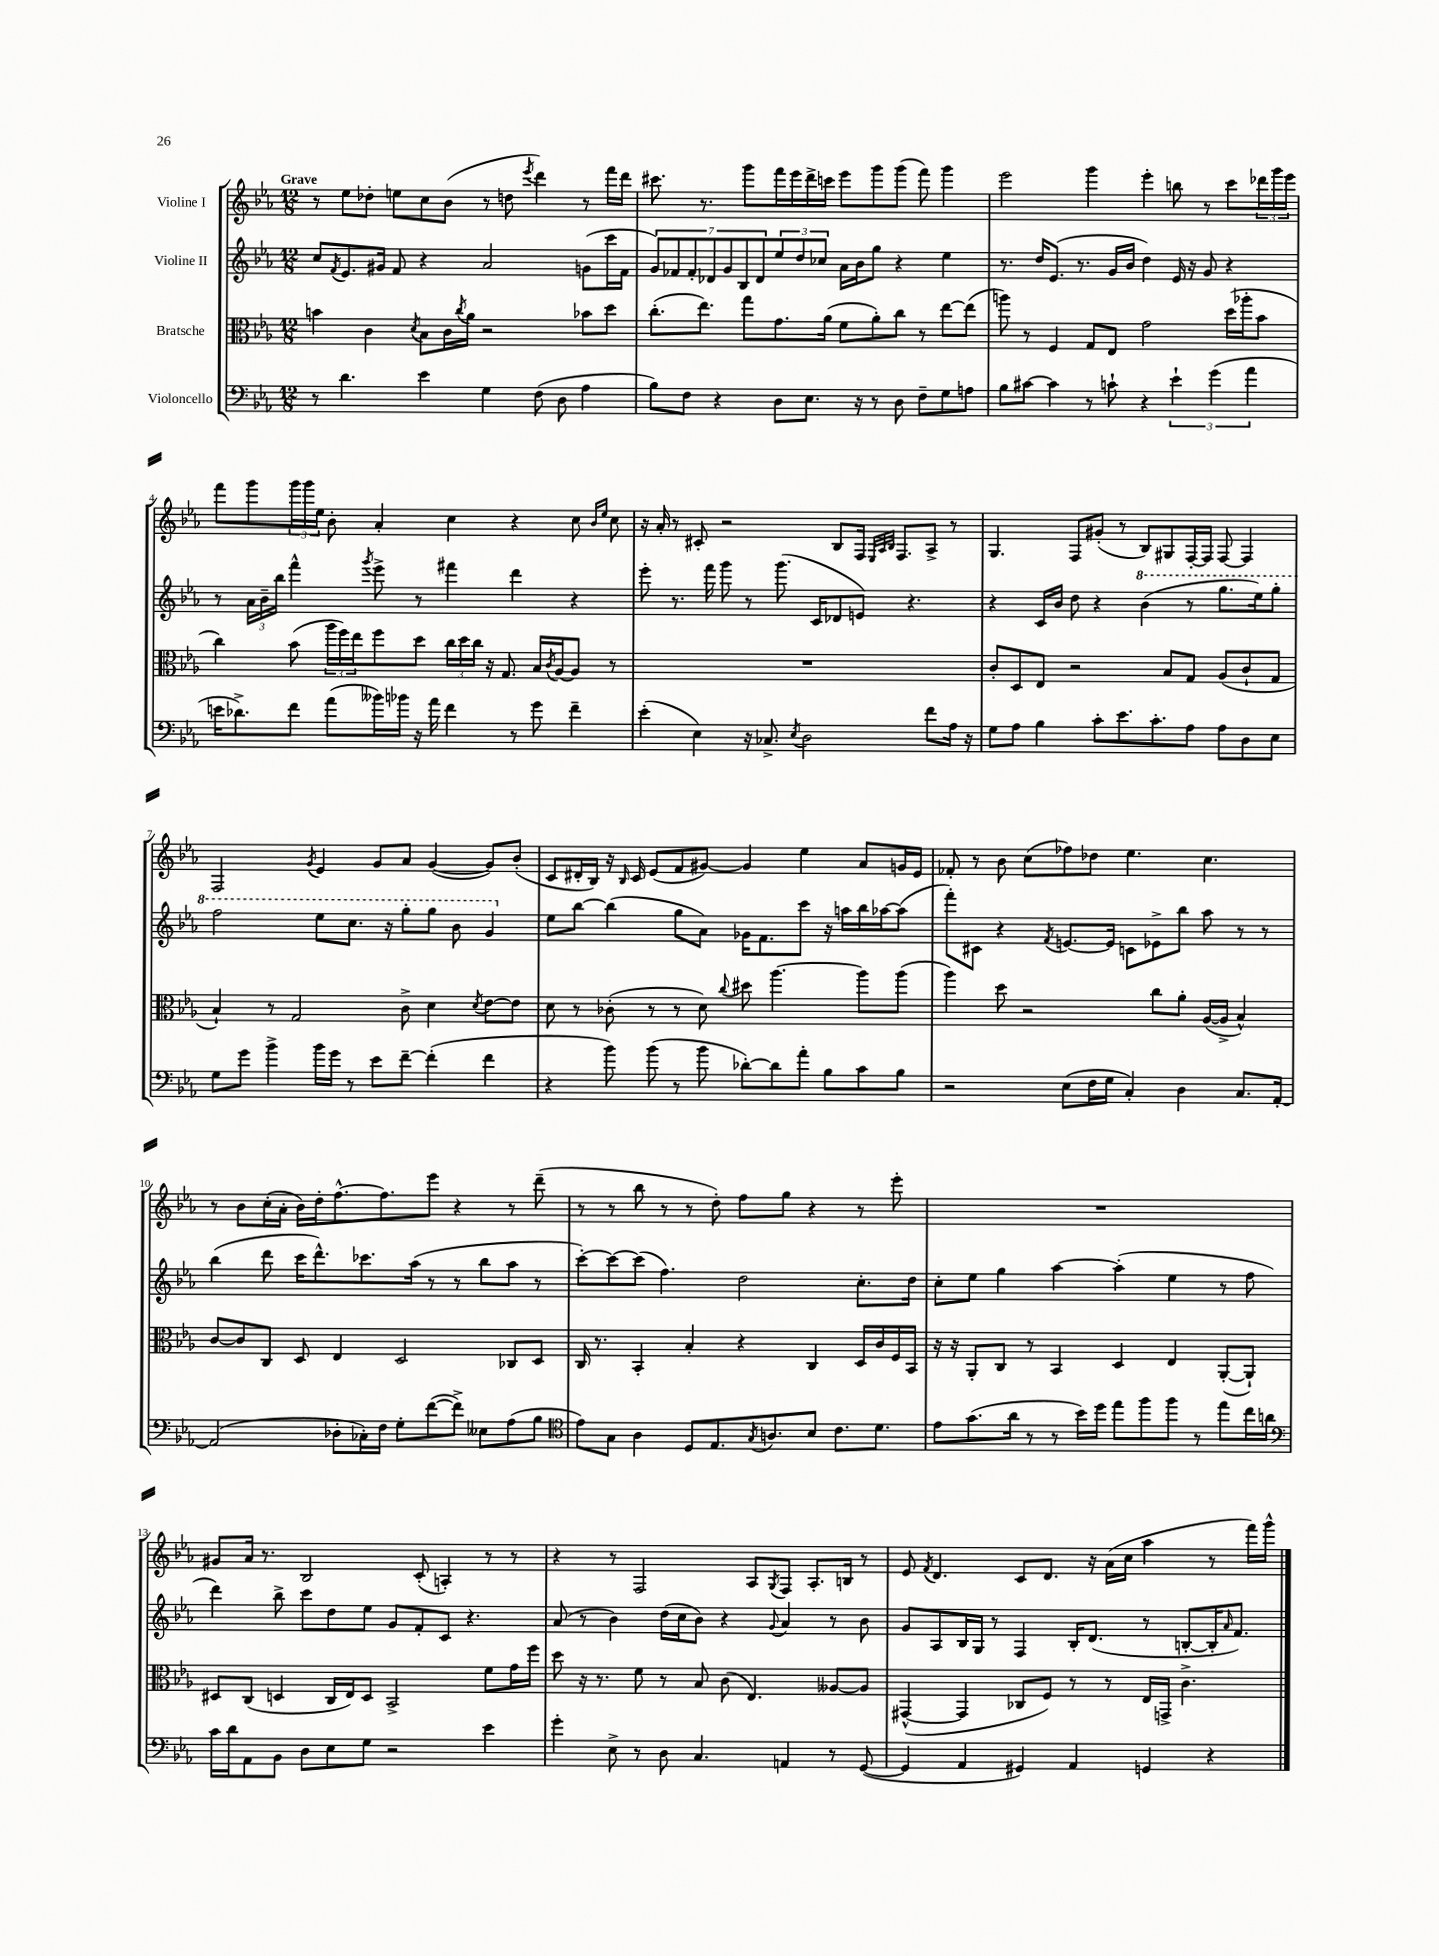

**kern	**kern	**kern	**kern
*staff4	*staff3	*staff2	*staff1
*clefF4	*clefC3	*clefG2	*clefG2
*k[b-e-a-]	*k[b-e-a-]	*k[b-e-a-]	*k[b-e-a-]
*M12/8	*M12/8	*M12/8	*M12/8
8r	4b	8cc	8r
.	.	8qf	.
4.d	.	8.e-	8ee-
.	4c	.	8dd-'
.	.	16g#	.
.	.	8f	8ee
.	8qd	.	.
4e-	8B-	4r	8cc
.	16c	.	(8b-
.	8qcc	.	.
.	16a-	.	.
4G	2r	2a-	8r
.	.	.	8dd
.	.	.	8qeee-
(8F	.	.	4ddd)
8D	.	.	.
4A-	8b-	(8g	8r
.	8dd	16ccc	16fff
.	.	16f	16ddd
=	=	=	=
8B-)	(8.cc'	14g)	8.ccc#
.	.	14f-	.
8F	.	.	.
.	.	14f-'	.
.	8.ee-)	.	8.r
.	.	14d-	.
4r	.	.	.
.	.	14g	.
.	.	14B-	.
.	8gg	.	8ggg
.	.	14d-	.
8D	8.g	12ee-	16fff
.	.	.	16eee-
.	.	12dd	.
8.E-	.	.	16ddd^
.	.	12cc-	.
.	(16a-	.	16ccc
.	8f	16a-	8eee-
16r	.	16b-	.
8r	8a-')	8gg	8ggg
8D	8cc	4r	(8ggg
8F~	8r	.	8fff)
8G	[8ee-	4ee-	4ggg
8A	(8ee-]	.	.
=	=	=	=
8B-	8aa)	8.r	2eee-
[8c#	8r	.	.
.	.	16dd	.
4c#]	4F	(8.e-	.
.	.	8.r	.
8r	8G	.	4ggg
8c`	8E-	16g	.
.	.	16b-	.
4r	2g	4dd)	4eee-'
6e-`	.	16e-	8bb
.	.	16r	.
.	.	8g	8r
(6g	.	.	.
.	(16dd	4r	8ccc
.	16aa-'	.	.
6a-	.	.	.
.	8b-	.	24ddd-
.	.	.	24ggg
.	.	.	24eee-
=	=	=	=
16e	4cc)	8r	8fff
8.d-^)	.	.	.
.	.	24a-	8ggg
.	.	24b-~	.
.	.	24bb-	.
8f	(8b-	4fff^^	24ggg
.	.	.	24ggg
.	.	.	24ee-
(8a-	24aa-	.	8b-'
.	24ff)	.	.
.	24ee-	.	.
.	.	8qggg	.
16b--)	8ff	8eee-^	4a-'
16b-	.	.	.
16r	8dd	8r	.
16a-	.	.	.
4f	24cc	4fff#	4cc
.	24dd	.	.
.	24cc	.	.
.	16r	.	.
.	8.G	.	.
8r	.	4ddd	4r
8g	16B-	.	.
.	8qc	.	.
.	[16A-	.	.
4f~	8A-]	4r	8cc
.	.	.	16qqb-
.	.	.	16qqee-
.	8r	.	8cc
=	=	=	=
(4e-'	1.r	8eee-'	16r
.	.	.	16a-'
.	.	8.r	8r
4E-)	.	.	8c#'
.	.	16fff	.
.	.	8ggg	2r
16r	.	8r	.
8.C-^	.	.	.
.	.	(8.ggg	.
8qE-	.	.	.
2D	.	.	.
.	.	16c	.
.	.	8d-	8B-
.	.	8e)	16F
.	.	.	32qqE-
.	.	.	32qqA-
.	.	.	32qqB-
.	.	.	8.F
.	.	4.r	.
8f	.	.	8A-^
16A-	.	.	8r
16r	.	.	.
=	=	=	=
8G	8c'	4r	4.G
8A-	8D	.	.
4B-	8E-	16c	.
.	.	16b-	.
.	2r	8dd	8F
8c'	.	4r	(8g#'
8.e-	.	.	8r
.	.	(4bb-	8B-)
8.c'	.	.	.
.	8B-	.	8G#
8A-	8G	8r	[16F'
.	.	.	16F]
8A-	(8A-	8.ggg	[8F
8D	8c`	.	4F]
.	.	16eee-)	.
8E-	8G	8ggg'	.
=	=	=	=
8G	4B-`)	2fff	2F
8g	.	.	.
4b-^	8r	.	.
.	2G	.	.
.	.	.	8qg
16b-	.	8eee-	4e-
16g	.	.	.
8r	.	8.ccc	.
8e-	.	.	8g
.	.	16r	.
[8f~	8c^	8ggg'	8a-
(4f']	4d	8ggg	([4g
.	.	8bb-	.
.	8qd	.	.
4f	[8e-	4gg	8g])
.	8e-]	.	(8b-'
=	=	=	=
4r	8d	8ee-	8c
.	8r	[8bb-	16d#'
.	.	.	16B-)
8b-)	(8c-'	(4bb-]	16r
.	.	.	16qqB-
.	.	.	16c
(8b-	8r	.	(8e-
8r	8r	8gg	8f
8b-	8d)	8a-)	[8g#)
.	8qqcc	.	.
[8d-')	8dd#	16g-	4g#]
.	.	8.f	.
8d-]	[4.aa-	.	.
8a-'	.	8ccc	4ee-
8B-	.	16r	.
.	.	16aa	.
8c	8aa-]	16bb-	8a-
.	.	[16aa-	.
8B-	(8aa-	(8aa-]	16g
.	.	.	16e-
=	=	=	=
2r	4aa-)	8fff')	8f-'
.	.	8c#	8r
.	8dd	4r	8b-
.	2r	.	(8cc
.	.	8qf	.
(8E-	.	[8.e	8ff-)
16F	.	.	8dd-
16G	.	16e]	.
4C')	.	8c	4.ee-
.	8cc	8e-^	.
4D	8a-'	8bb-	.
.	([16A-	8aa-	4.cc
.	16A-^]	.	.
8.C	4B-^^)	8r	.
.	.	8r	.
[16AA-'	.	.	.
=	=	=	=
(2AA-]	[8c	(4bb-	8r
.	8c]	.	8b-
.	8C	8ddd	(16cc'
.	.	.	16a-'
.	8D	16ccc	16b-)
.	.	8.ddd^^)	16dd'
8D-'	4E-	.	[8.ff^^
16C-')	.	8.ccc-	.
16F	.	.	8.ff]
8G'	2D	.	.
.	.	(16aa-	.
([8f	.	8r	8eee-
8f^])	.	8r	4r
8E--	.	8bb-	.
(8A-	8C-	8aa-	8r
8B-	8D	8r	(8ddd~
=	=	=	=
*clefC4	*	*	*
8e-)	16C	[8ccc')	8r
.	8.r	.	.
8G	.	8ccc_	8r
4A-	4BB-'	(8ccc]	8bb-
.	.	4.ff)	8r
8D	4B-'	.	8r
8.E-	.	.	8dd')
.	4r	2dd	8ff
8qG	.	.	.
8.A	.	.	.
.	.	.	8gg
8B-	4C	.	4r
8.c	.	.	.
.	16D	8.cc'	8r
8.d	16c	.	.
.	16F	.	8eee-'
.	16BB-	16dd	.
=	=	=	=
8e-	16r	8cc'	1.r
.	16r	.	.
(8.g	8AA-'	8ee-	.
.	8C	4gg	.
16a-	.	.	.
8r	8r	.	.
8r	4BB-	[4aa-	.
16b-)	.	.	.
16dd	.	.	.
8ee-	4D	(4aa-']	.
8ff	.	.	.
8ff	4E-	4ee-	.
8r	.	.	.
8ee-	([8AA-'	8r	.
16cc	8AA-`])	8ff	.
16a	.	.	.
=	=	=	=
*clefF4	*	*	*
16c	8D#	4ddd)	8g#
16d	.	.	.
8AA-	(8C	.	16a-
.	.	.	8.r
8BB-	4D	8bb-^	.
8D	.	8ccc	2B-
8E-	16C	8dd	.
.	16E-)	.	.
8G	8D	8ee-	.
2r	2BB-^	8g	.
.	.	8f'	(8c'
.	.	8c	4A')
.	.	4.r	.
4e-	8f	.	8r
.	16g	.	8r
.	16ff	.	.
=	=	=	=
4g'	8dd	(8a-	4r
.	16r	8r	.
.	8.r	.	.
8E-^	.	4b-)	8r
8r	8f	.	2F
8D	8r	(16dd	.
.	.	16cc	.
4.C	8B-	8b-)	.
.	(8c	4r	.
.	4.E-)	.	8A-
.	.	8qqg	8qG
4AA	.	4a-	8F
.	.	.	8.A-'
8r	[8A--	8r	.
.	.	.	16B
([8GG	8A--]	8b-	8r
=	=	=	=
4GG]	([4GG#^^	8g	8e-
.	.	.	8qf
.	.	8A-	4.d
4AA-	4GG#]	16B-	.
.	.	16G	.
.	.	8r	.
4GG#)	8C-	4F	8c
.	8F)	.	8.d
4AA-	8r	16B-'	.
.	.	(8.d	16r
.	8r	.	(16a-
.	.	.	16cc
4GG	16E-	8r	4aa-
.	16GG^	.	.
.	4.c^	[8B'	.
4r	.	16B']	8r
.	.	16qqa-	.
.	.	8.f)	.
.	.	.	16fff)
.	.	.	16ggg^^
==	==	==	==
*-	*-	*-	*-
